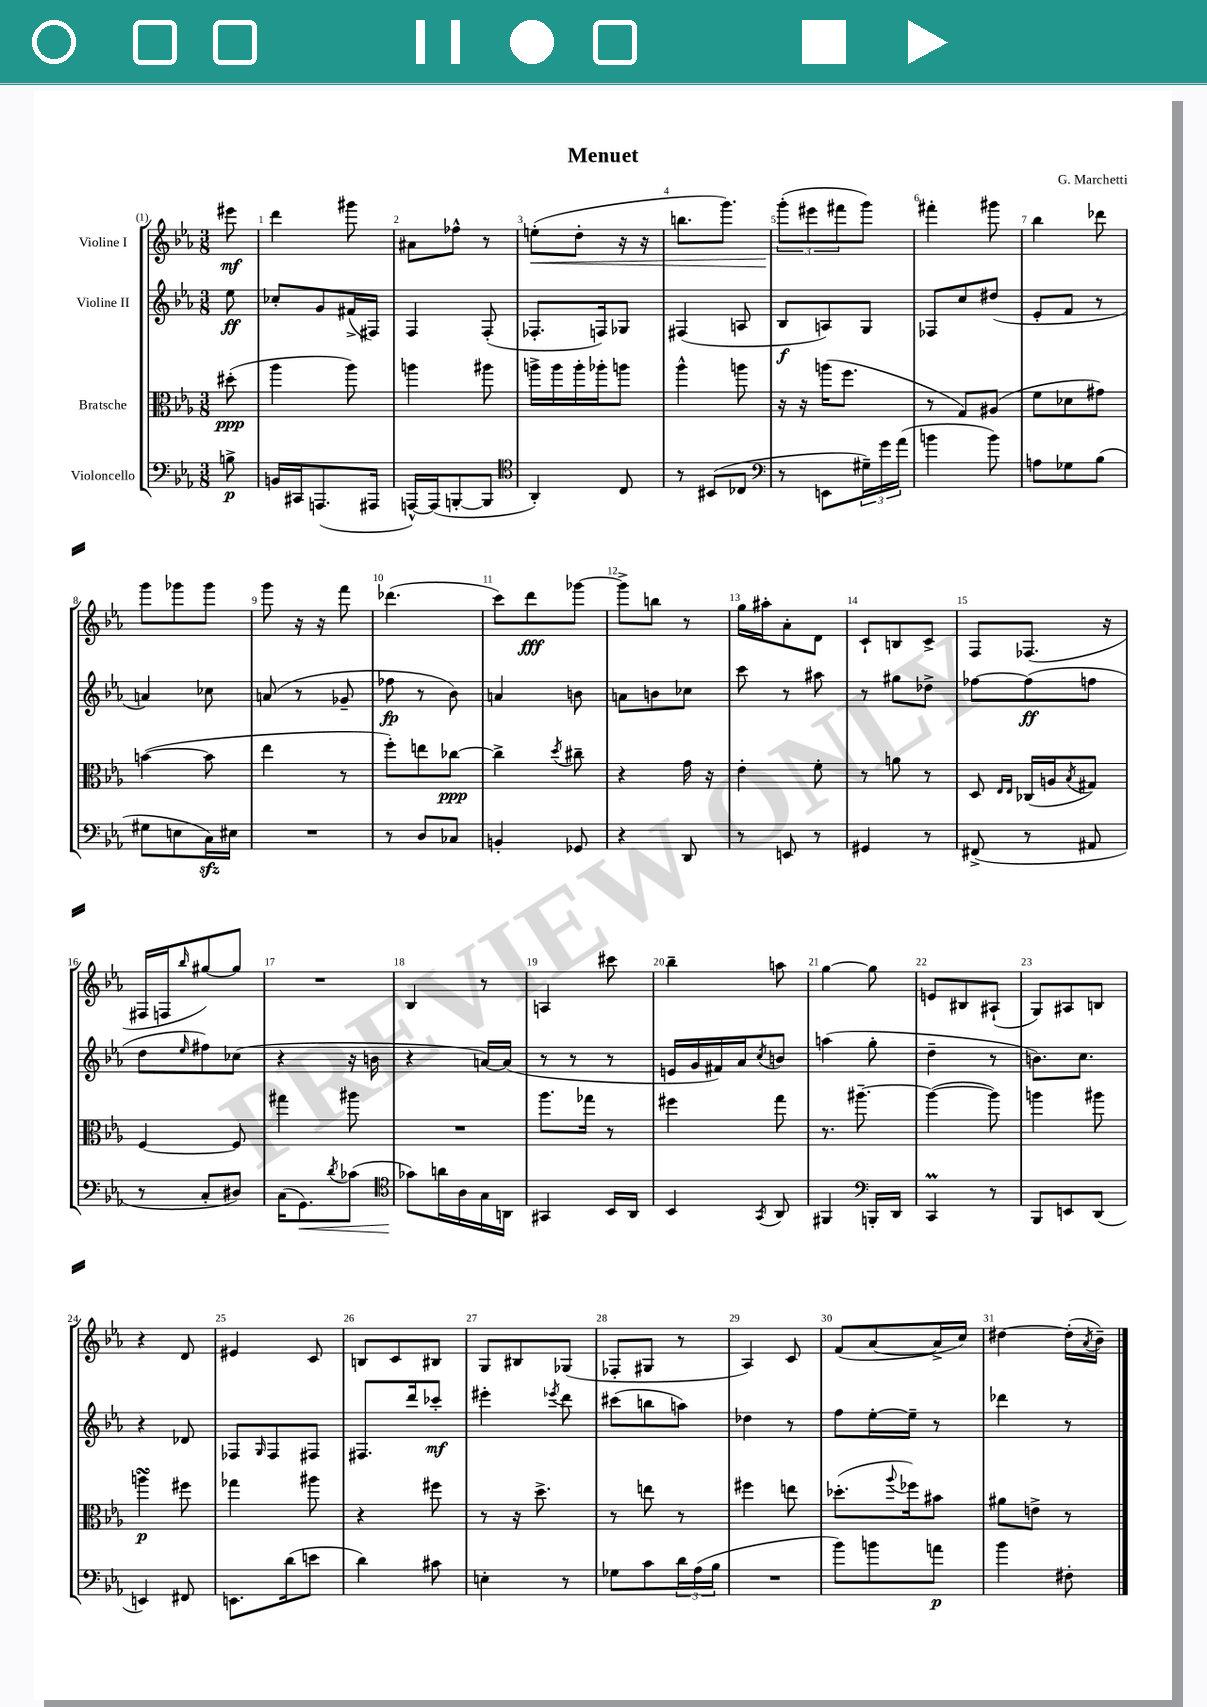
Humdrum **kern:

**kern	**dynam	**kern	**dynam	**kern	**dynam	**kern	**dynam
*part4	*part4	*part3	*part3	*part2	*part2	*part1	*part1
*staff4	*staff4	*staff3	*staff3	*staff2	*staff2	*staff1	*staff1
*I"Violoncello	*	*I"Bratsche	*	*I"Violine II	*	*I"Violine I	*
*clefF4	*	*clefC3	*	*clefG2	*	*clefG2	*
*k[b-e-a-]	*	*k[b-e-a-]	*	*k[b-e-a-]	*	*k[b-e-a-]	*
*M3/8	*	*M3/8	*	*M3/8	*	*M3/8	*
=	=	=	=	=	=	=	=
8Bn^\	p	(8dd#X'\	ppp	8ee-\	ff	8eee#X\	mf
=1	=1	=1	=1	=1	=1	=1	=1
16BBn/LL	.	4aa-\	.	8cc-X'/L	.	4ddd\	.
16CC#X/J	.	.	.	.	.	.	.
(8.AAAn/	.	.	.	8g/	.	.	.
.	.	8aa-\)	.	(16f#X^/L	.	8ggg#X\	.
16AAA#X/Jk	.	.	.	16F#X/JJ)	.	.	.
=2	=2	=2	=2	=2	=2	=2	=2
[16AAAn^^/LL)	.	4aan\	.	4F/	.	8a#X\L	.
(16AAA/J]	.	.	.	.	.	.	.
[8BBBn'/	.	.	.	.	.	8ff-X^^\J	.
8BBB/J]	.	8aa#X\	.	(8F'/	.	8r	.
=3	=3	=3	=3	=3	=3	=3	=3
*clefC4	*	*	*	*	*	*	*
!	!	!	!	!	!	!	!LO:HP:b
4AA-'/)	.	16aan^\LL	.	8.F-X'/L	.	(8een'\L	<
.	.	16aa\	.	.	.	.	.
.	.	16aa'\	.	.	.	8dd'\J	.
.	.	16aa-X'\J	.	16Fn/k)	.	.	.
8C/	.	8aan\J	.	8G-X/J	.	16r	.
.	.	.	.	.	.	16r	.
=4	=4	=4	=4	=4	=4	=4	=4
8r	.	4aa-^^\	.	(4F#X/	.	8.bbn\L	.
(8BB#X/L	.	.	.	.	.	.	.
.	.	.	.	.	.	8.ggg\J)	.
8C-X/J	.	8aan\	.	8An/	.	.	.
=5	=5	=5	=5	=5	=5	=5	=5
*clefF4	*	*	*	*	*	*	*
8r	.	16r	.	8B-/L	f	(12ggg'\L	.
.	.	16r	.	.	.	.	.
.	.	.	.	.	.	12eee#X\	[
8EEn\L	.	(16aan\KL	.	8An/)	.	.	.
.	.	.	.	.	.	12fff#X\	.
.	.	8.ff\J	.	.	.	.	.
24G#X~\L)	.	.	.	8G/J	.	8ggg\J)	.
24g\	.	.	.	.	.	.	.
(24a-\JJ	.	.	.	.	.	.	.
=6	=6	=6	=6	=6	=6	=6	=6
4bn\	.	8r	.	8F-X/L	.	4fff#X'\	.
.	.	8G/L)	.	8cc/	.	.	.
8b\)	.	(8A#X/J	.	(8dd#X/J	.	8ggg#X\	.
=7	=7	=7	=7	=7	=7	=7	=7
8An\L	.	8f\L	.	8e-'/L	.	4bb-\	.
8G-X\	.	8d-X\	.	8f/J	.	.	.
(8B-\J	.	8g#X\J)	.	8r	.	8ddd-X\	.
!!LO:LB:g=z
=8	=8	=8	=8	=8	=8	=8	=8
8G#X\L	.	([4bn\	.	4an/)	.	8ggg\L	.
8En\	.	.	.	.	.	8ggg-X\	.
16Czz\L)	.	8b\]	.	8cc-X\	.	8ggg-\J	.
16E#X\JJ	.	.	.	.	.	.	.
=9	=9	=9	=9	=9	=9	=9	=9
4.r	.	4ee-\	.	(8an/	.	8ggg\	.
.	.	.	.	8r	.	16r	.
.	.	.	.	.	.	16r	.
.	.	8r	.	8g-X~/	.	8fff\	.
=10	=10	=10	=10	=10	=10	=10	=10
8r	.	8ff'\L)	.	8ff-X\	fp	(4.ddd-X\	.
8D/L	.	8een\	.	8r	.	.	.
8C-X/J	.	[8cc-X\J	ppp	8b-\)	.	.	.
=11	=11	=11	=11	=11	=11	=11	=11
4BBn'/	.	4cc-^\]	.	4an/	.	8ccc\L)	.
.	.	.	.	.	.	8ddd\	fff
.	.	8qdd/	.	.	.	.	.
8GG-X/	.	8cc#X~\	.	8bn\	.	[8ggg-X\J	.
=12	=12	=12	=12	=12	=12	=12	=12
4r	.	4r	.	8an\L	.	8ggg-^\L]	.
.	.	.	.	8bn\	.	8bbn\J	.
8DD/	.	16g\	.	8cc-X\J	.	8r	.
.	.	16r	.	.	.	.	.
=13	=13	=13	=13	=13	=13	=13	=13
8r	.	4e-'\	.	8ccc\	.	16gg\LL	.
.	.	.	.	.	.	16aa#X'\J	.
8EEn/	.	.	.	8r	.	8a-'\	.
8r	.	8f'\	.	8aa#X\	.	8d\J	.
=14	=14	=14	=14	=14	=14	=14	=14
4GG#X/	.	8r	.	8r	.	8c`/L	.
.	.	8an\	.	8gg#X\L	.	8Bn/	.
8r	.	8r	.	8dd-X^\J	.	8c^/J	.
=15	=15	=15	=15	=15	=15	=15	=15
(8FF#X^/	.	8D/	.	[8ff-X\L	.	8F/L	.
.	.	16qqE-/LL	.	.	.	.	.
.	.	16qqE-/JJ	.	.	.	.	.
8r	.	(16C-X/LL	.	(8ff-\]	ff	(8.F-X/J	.
.	.	16An/J	.	.	.	.	.
.	.	8qB-/	.	.	.	.	.
8AA#X/	.	8G#X/J)	.	8ffn\J	.	.	.
.	.	.	.	.	.	16r	.
!!LO:LB:g=z
=16	=16	=16	=16	=16	=16	=16	=16
8r	.	[4F/	.	8dd\L	.	16F#X/LL	.
.	.	.	.	.	.	16Fn/J	.
.	.	.	.	16qqee-/	.	16qqbb-/	.
8C'/L	.	.	.	8ff#X\)	.	[8gg#X/)	.
8D#X/J)	.	8F/]	.	(8cc-X\J	.	8gg#/J]	.
=17	=17	=17	=17	=17	=17	=17	=17
(16C\KL	.	4gg#X\	.	4r	.	4.r	.
!	!LO:HP:b	!	!	!	!	!	!
8.GG\)	<	.	.	.	.	.	.
8qd/	.	.	.	.	.	.	.
(8c-X\J	.	8aa#X\	.	16r	.	.	.
.	.	.	.	16bn\	.	.	.
=18	=18	=18	=18	=18	=18	=18	=18
*clefC4	*	*	*	*	*	*	*
8g-X\L)	.	4.r	.	4r	.	4B-/	.
16an\L	[	.	.	.	.	.	.
16A-\	.	.	.	.	.	.	.
16G\	.	.	.	[16an/LL)	.	8r	.
16AAn\JJ	.	.	.	(16a/JJ]	.	.	.
=19	=19	=19	=19	=19	=19	=19	=19
4GG#X/	.	8.aa-\L	.	8r	.	4An/	.
.	.	.	.	8r	.	.	.
.	.	16gg-X\Jk	.	.	.	.	.
16BB-/LL	.	8r	.	8r	.	8ccc#X\	.
16AA-/JJ	.	.	.	.	.	.	.
=20	=20	=20	=20	=20	=20	=20	=20
4BB-/	.	4ff#X\	.	16en/LL	.	4bb-~\	.
.	.	.	.	16g/	.	.	.
.	.	.	.	16f#X/)	.	.	.
.	.	.	.	16a-/J	.	.	.
8qGG/	.	.	.	8qcc/	.	.	.
8AA-/	.	8gg\	.	8bn/J	.	8aan\	.
=21	=21	=21	=21	=21	=21	=21	=21
4FF#X/	.	8.r	.	(4aan\	.	[4gg\	.
.	.	[8.aa#X~\	.	.	.	.	.
*clefF4	*	*	*	*	*	*	*
16BBBn'/LL	.	.	.	8gg'\	.	8gg\]	.
16DD/JJ	.	.	.	.	.	.	.
=22	=22	=22	=22	=22	=22	=22	=22
4CCM/	.	(4aa#\_	.	4dd~\	.	8en/L	.
.	.	.	.	.	.	8B#X/	.
8r	.	8aa#\])	.	8r	.	(8A#X`/J	.
=23	=23	=23	=23	=23	=23	=23	=23
8BBB-/L	.	4aan\	.	8.bn\L)	.	8G/L)	.
8EEn/	.	.	.	.	.	8A#X/	.
.	.	.	.	8.cc\J	.	.	.
(8DD/J	.	8aa#X\	.	.	.	8Bn/J	.
!!LO:LB:g=z
=24	=24	=24	=24	=24	=24	=24	=24
4EEn/)	.	4aansSsS\	p	4r	.	4r	.
8FF#X/	.	8ff#X\	.	8d-X/	.	8d/	.
=25	=25	=25	=25	=25	=25	=25	=25
8.EEn\L	.	4gg-X\	.	8F-X/L	.	4e#X/	.
.	.	.	.	16qqG/	.	.	.
.	.	.	.	8F-/	.	.	.
(16d\k	.	.	.	.	.	.	.
8en\J	.	8aa#X\	.	8F#X/J	.	8c/	.
=26	=26	=26	=26	=26	=26	=26	=26
4d\)	.	4r	.	8.F#X/L	.	8Bn/L	.
.	.	.	.	.	.	8c/	.
.	.	.	.	16ddd/k	.	.	.
8c#X\	.	8ff#X\	.	8ccc-X'/J	mf	8B#X/J	.
=27	=27	=27	=27	=27	=27	=27	=27
4En'\	.	8r	.	4eee#X'\	.	8G/L	.
.	.	16r	.	.	.	8B#X/	.
.	.	8.dd^\	.	.	.	.	.
.	.	.	.	8qeee-X/	.	.	.
8r	.	.	.	8ddd\	.	(8G-X/J	.
=28	=28	=28	=28	=28	=28	=28	=28
8G-X\L	.	8r	.	(8ccc#X\L	.	8F-X'/L	.
8c\	.	8een\	.	8bbn\	.	8G#X/J	.
24d\L	.	8r	.	8aan\J)	.	8r	.
(24A-\	.	.	.	.	.	.	.
24B-\JJ	.	.	.	.	.	.	.
=29	=29	=29	=29	=29	=29	=29	=29
4.r	.	4ff#X\	.	4dd-X\	.	4A-/)	.
.	.	8een\	.	8r	.	8c/	.
=30	=30	=30	=30	=30	=30	=30	=30
8b-\L)	.	(8.dd-X'\L	.	8ff\L	.	(8f/L	.
8bn\	.	.	.	[16ee-'\L	.	[8a-/	.
.	.	8qqaa-/	.	.	.	.	.
.	.	16ff-X\k)	.	16ee-~\JJ]	.	.	.
8an\J	p	8b#X\J	.	8r	.	16a-^/L]	.
.	.	.	.	.	.	16cc/JJ)	.
=31	=31	=31	=31	=31	=31	=31	=31
4b-\	.	8a#X\L	.	4ddd-X\	.	[4dd#X\	.
.	.	8en^\J	.	.	.	.	.
8F#X'\	.	8r	.	8r	.	(16dd#'\LL]	.
.	.	.	.	.	.	8qa-/	.
.	.	.	.	.	.	16b-~\JJ)	.
==	==	==	==	==	==	==	==
*-	*-	*-	*-	*-	*-	*-	*-
